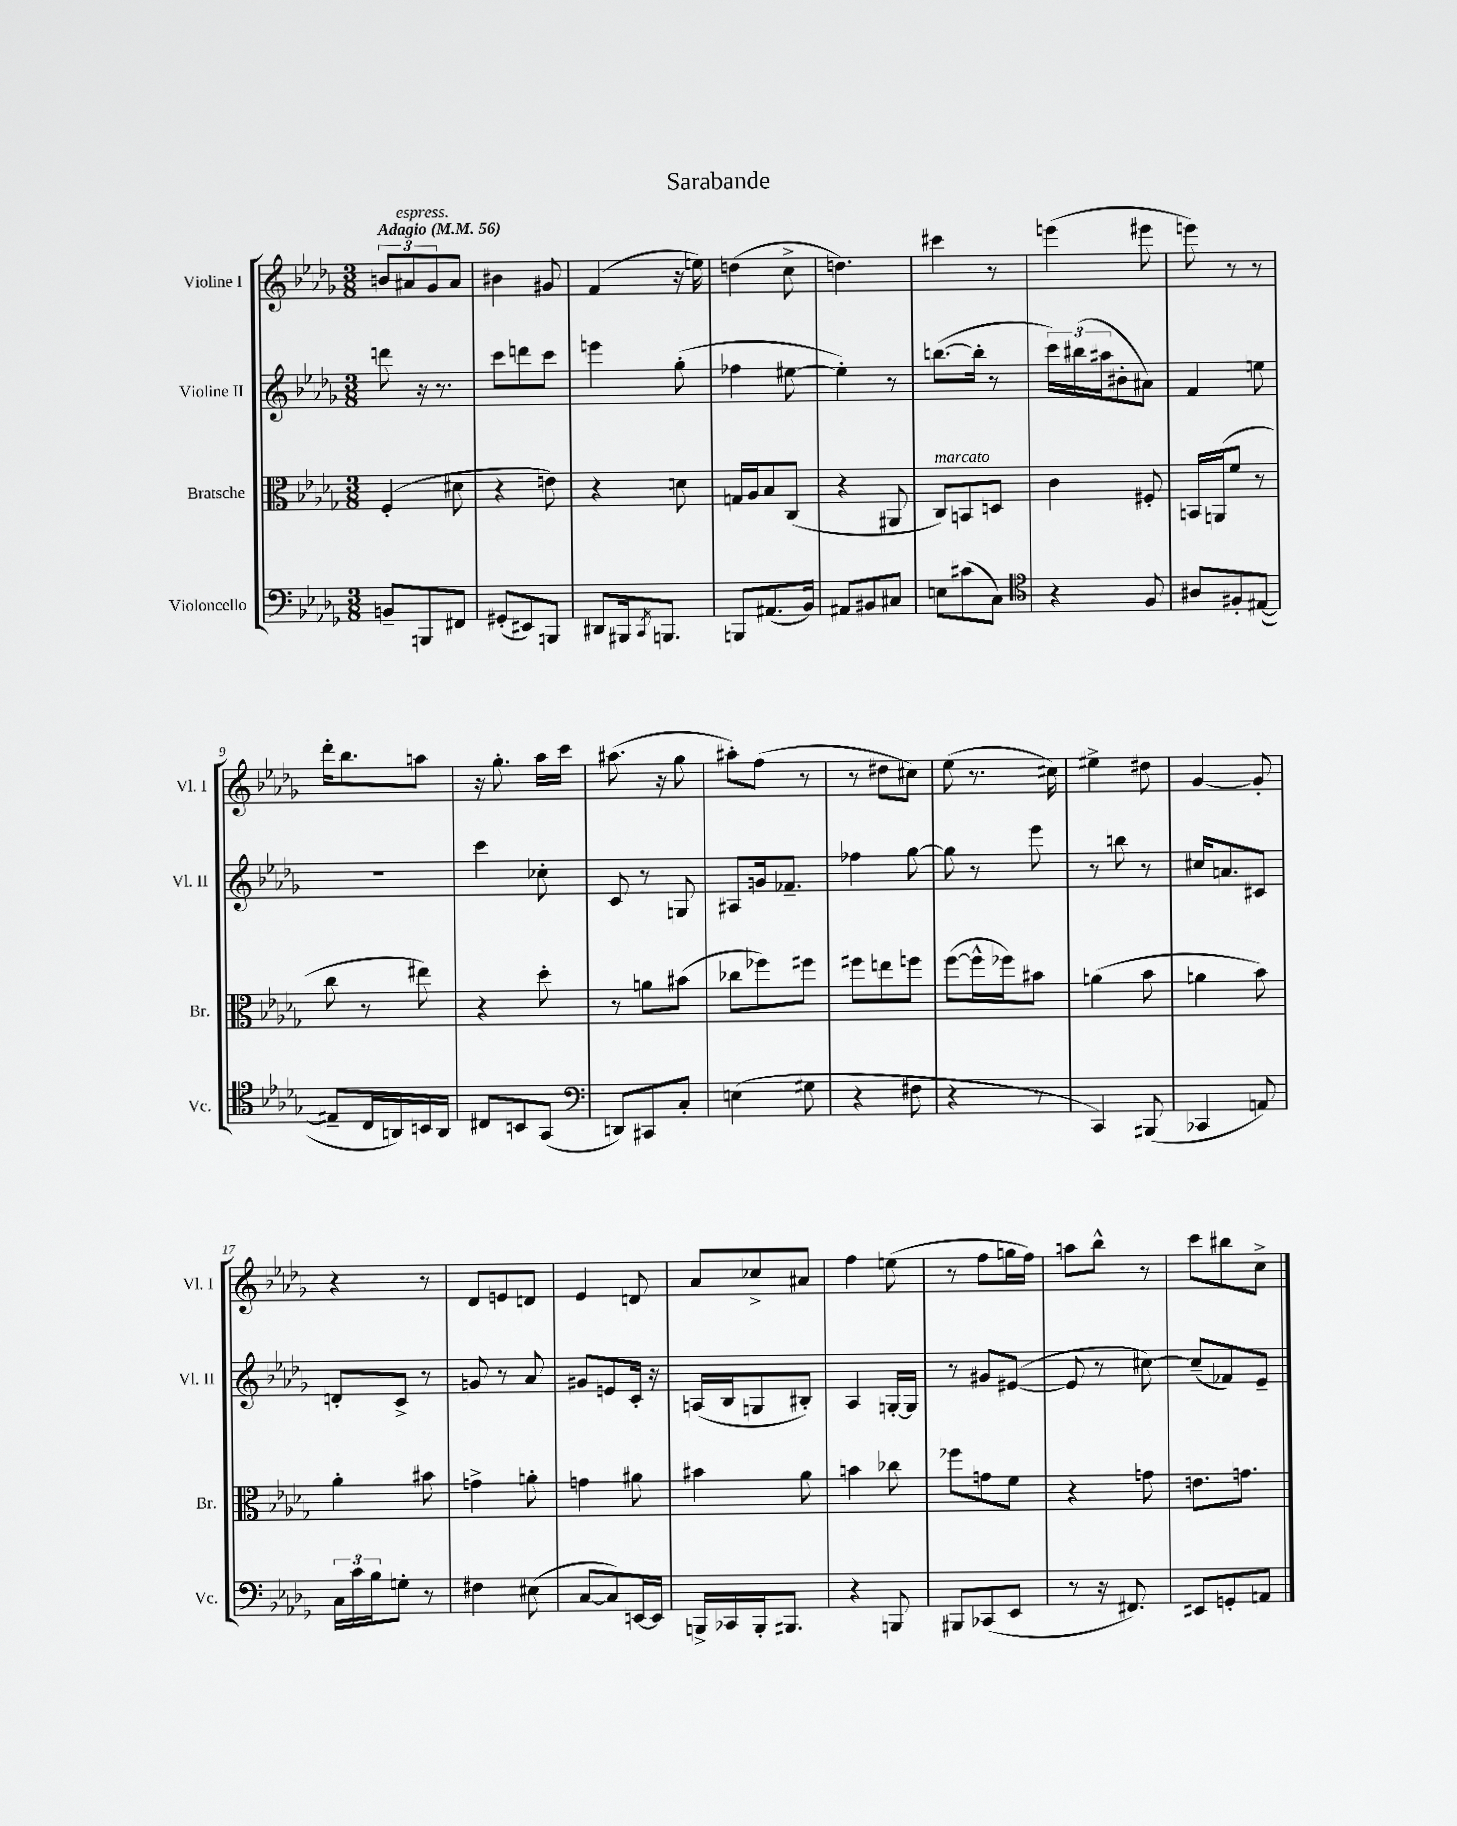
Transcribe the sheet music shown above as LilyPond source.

\header { title = "Sarabande" }
<<
\new StaffGroup <<
\new Staff = "s0" \with { instrumentName = "Violine I" shortInstrumentName = "Vl. I" } {
    \clef treble \key des \major \numericTimeSignature \time 3/8 \tempo "Adagio" 4 = 56
    \tuplet 3/2 { b'8 ais'8^\markup { \italic "espress." } ges'8 } ais'8 |
    bis'4 gis'8 |
    f'4( r16 e''16) |
    d''4( c''8-> |
    d''4.) |
    cis'''4 r8 |
    e'''4( eis'''8 |
    e'''8) r8 r8 |
    des'''16-. bes''8. a''8 |
    r16 ges''8.-. aes''16 c'''16 |
    ais''8.( r16 ges''8 |
    ais''8-.) f''8( r8 |
    r8 dis''8 cis''8) |
    ees''8( r8. cis''16) |
    eis''4-> dis''8 |
    ges'4~ ges'8-. |
    r4 r8 |
    des'8 e'8 d'8 |
    ees'4 d'8 |
    aes'8 ces''8-> ais'8 |
    f''4 e''8( |
    r8 f''8 g''16 f''16) |
    a''8 bes''8-^ r8 |
    c'''8 bis''8 c''8-> \bar "|." |
}
\new Staff = "s1" \with { instrumentName = "Violine II" shortInstrumentName = "Vl. II" } {
    \clef treble \key des \major \numericTimeSignature \time 3/8
    d'''8 r16 r8. |
    c'''8 d'''8 c'''8 |
    e'''4 ges''8-.( |
    fes''4 eis''8~ |
    eis''4-.) r8 |
    b''8.~( b''16-. r8 |
    \tuplet 3/2 { c'''16) bis''16( ais''16 } bis'8-. ais'8) |
    f'4 e''8 |
    R4. |
    c'''4 ces''8-. |
    c'8 r8 g8 |
    ais8 g'16 fes'8.-- |
    fes''4 ges''8~ |
    ges''8 r8 ees'''8 |
    r8 b''8 r8 |
    cis''16 a'8. cis'8 |
    d'8-. c'8-> r8 |
    g'8 r8 aes'8 |
    gis'8 e'8 c'16-. r16 |
    a16( bes16 g8 bis8-.) |
    aes4 g16~-. g16 |
    r8 gis'8 eis'8~( |
    eis'8 r8 cis''8~) |
    cis''8--( fes'8) ees'8-- \bar "|." |
}
\new Staff = "s2" \with { instrumentName = "Bratsche" shortInstrumentName = "Br." } {
    \clef alto \key des \major \numericTimeSignature \time 3/8
    f4-.( dis'8 |
    r4 e'8) |
    r4 d'8 |
    g16 aes16 bes8 c8( |
    r4 ais,8 |
    c8^\markup { \italic "marcato" }) b,8 d8 |
    c'4 fis8-. |
    b,16 a,16( f'8 r8 |
    c''8 r8 eis''8) |
    r4 des''8-. |
    r8 a'8 bis'8( |
    ces''8 fes''8) fis''8 |
    fis''8 e''8 f''8 |
    f''8~( f''16-^ fes''16) bis'8 |
    a'4( bes'8 |
    a'4 bes'8) |
    aes'4-. bis'8 |
    g'4-> a'8-. |
    g'4 ais'8 |
    bis'4 aes'8 |
    b'4 ces''8 |
    fes''8 g'8 f'8 |
    r4 g'8 |
    e'8. g'8. \bar "|." |
}
\new Staff = "s3" \with { instrumentName = "Violoncello" shortInstrumentName = "Vc." } {
    \clef bass \key des \major \numericTimeSignature \time 3/8
    b,8-- b,,8 fis,8 |
    gis,8-.( eis,8) b,,8 |
    dis,8 bis,,16 \acciaccatura { c,8 } b,,8. |
    b,,8 ais,8.( bes,16) |
    ais,8 bis,8 cis8 |
    e8 cis'8( c8) |
    \clef tenor r4 f8 |
    ais8 fis8-. eis8~( |
    eis8-- c16 a,16) b,16 a,16 |
    cis8 b,8 ges,8( |
    \clef bass d,8) cis,8 c8-. |
    e4( gis8 |
    r4 fis8 |
    r4 r8 |
    c,4) bis,,8( |
    ces,4 a,8) |
    \tuplet 3/2 { c16 c'16 bes16 } g8-. r8 |
    fis4 eis8( |
    c8~ c8) e,16~ e,16 |
    b,,16-> ces,16 b,,16-. bis,,8. |
    r4 b,,8 |
    bis,,8 ces,8( ees,8 |
    r8 r16 fis,8.) |
    eis,8 g,8-. a,8 \bar "|." |
}
>>
>>
